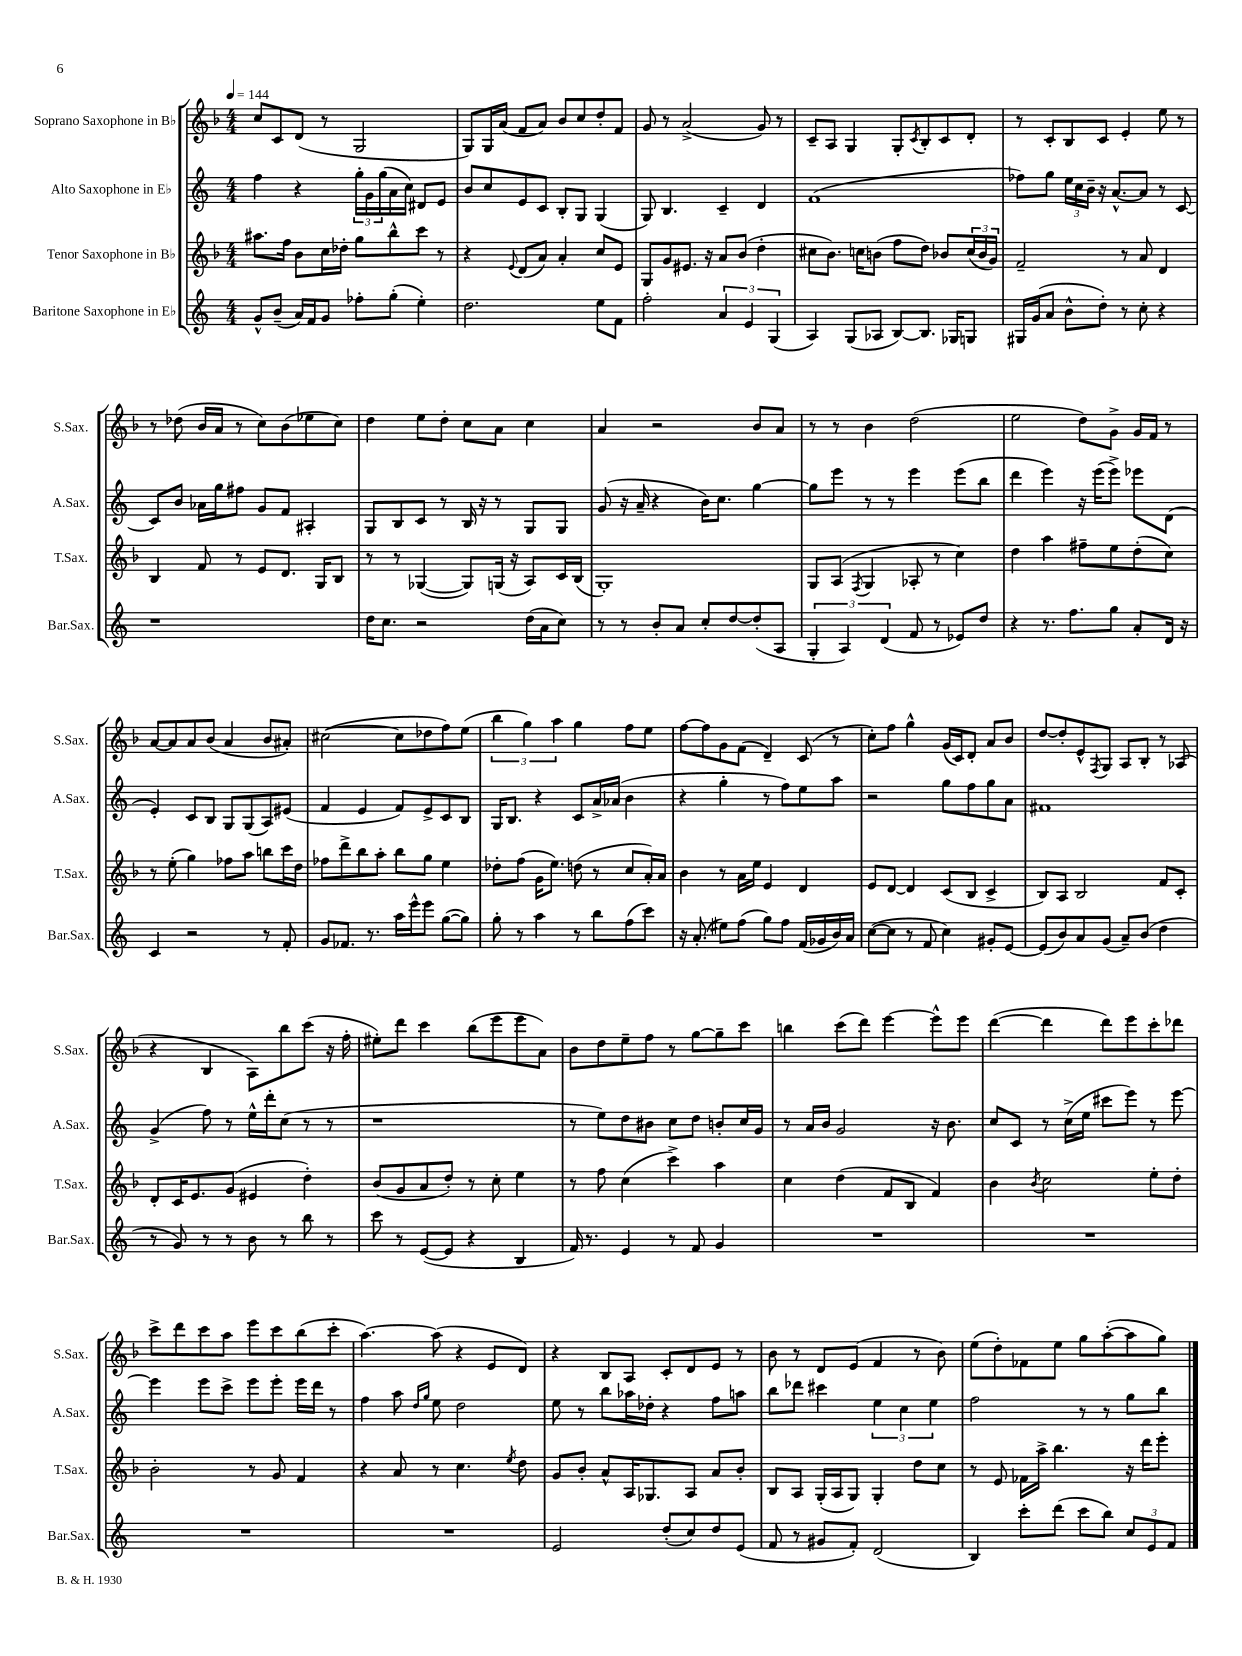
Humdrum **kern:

**kern	**kern	**kern	**kern
*staff4	*staff3	*staff2	*staff1
*clefG2	*clefG2	*clefG2	*clefG2
*k[]	*k[b-]	*k[]	*k[b-]
*M4/4	*M4/4	*M4/4	*M4/4
*MM144	*MM144	*MM144	*MM144
8g^^	8.aa#	4ff	8cc
(8b~	.	.	8c
.	16ff	.	.
16a)	8b-	4r	(8d
16f	.	.	.
8g	16cc	.	8r
.	16dd-'	.	.
8ff-'	8gg	24gg'	2G
.	.	24g	.
.	.	(24gg	.
(8gg'	8bb-^^	16a	.
.	.	16cc)	.
4ee')	8ccc	8d#	.
.	8r	8e	.
=	=	=	=
2.dd	4r	8b	8G)
.	.	8cc	16G
.	.	.	(16a
.	8qqe	.	.
.	(8d	8e	8f
.	8a)	8c	8a)
.	4a'	8B'	8b-
.	.	8G	8cc
8ee	8cc	(4G	8dd'
8f	8e	.	8f
=	=	=	=
2ff'	8G	8G)	8g
.	8g	4.B	8r
.	8.e#	.	(2a^
.	16r	.	.
6a	8a	4c~	.
.	(8b-	.	.
6e	.	.	.
.	4dd'	4d	8g)
(6G	.	.	.
.	.	.	8r
=	=	=	=
4A)	8cc#	(1f	8c~
.	8.b-)	.	8A
(8G	.	.	4G
.	16cc	.	.
8A-	(8b	.	.
[8B)	8ff	.	8G'
.	.	.	8qc
8.B]	8dd)	.	8B-'
.	8b-	.	8c
16G-	.	.	.
8G	(24cc	.	8d'
.	24b-	.	.
.	24g)	.	.
=	=	=	=
16G#	2f~	8ff-)	8r
(16g	.	.	.
8a	.	8gg	8c'
8b^^	.	24ee	8B-
.	.	24cc	.
.	.	24b~	.
8dd')	.	16r	8c
.	.	[8.a^^	.
8r	8r	.	4e'
8cc'	8a	8a]	.
4r	4d	8r	8ee
.	.	[8c	8r
=	=	=	=
1r	4B-	8c]	8r
.	.	8b	(8dd-
.	8f	16a-	16b-
.	.	16gg	16a
.	8r	8ff#	8r
.	8e	8g	8cc)
.	8.d	8f	(8b-
.	.	4A#'	8ee-
.	16G	.	.
.	8B-	.	8cc)
=	=	=	=
16dd	8r	8G	4dd
8.cc	.	.	.
.	8r	8B	.
2r	([4G-	8c	8ee
.	.	8r	8dd'
.	8G-])	16B	8cc
.	.	16r	.
.	(16G	8r	8a
.	16r	.	.
(16dd	8A)	8G	4cc
16a	.	.	.
8cc)	16c	8G	.
.	(16B-	.	.
=	=	=	=
8r	1G')	(8g	4a
8r	.	16r	.
.	.	16a~	.
8b'	.	4r	2r
8a	.	.	.
8cc'	.	16b)	.
.	.	8.cc	.
[8dd	.	.	.
(8dd']	.	[4gg	8b-
8A	.	.	8a
=	=	=	=
6G'	8G	8gg]	8r
.	(8A	8eee	8r
6A)	.	.	.
.	8qF	.	.
.	4G	8r	4b-
(6d	.	.	.
.	.	8r	.
8f	8A-'	4eee	(2dd
8r	8r	.	.
8e-)	4cc)	(8eee	.
8dd	.	8bb	.
=	=	=	=
4r	4dd	4ddd	2ee
8.r	4aa	4eee)	.
8.ff	.	.	.
.	8ff#~	16r	8dd)
.	.	(16eee	.
8gg	8ee	8eee^)	8g^
8a'	(8dd'	8eee-	16g
.	.	.	16f
16d	8cc)	(8d	8r
16r	.	.	.
=	=	=	=
4c	8r	4e')	[8a
.	(8ee'	.	8a]
2r	4gg)	8c	8a
.	.	8B	(8b-
.	8ff-	8G	4a
.	8aa	(8G	.
8r	8bb	8A)	8b-
8f'	16ccc	(8e#	8a#')
.	16dd	.	.
=	=	=	=
8g	8ff-	4f	([2cc#
8.f-	8ddd^	.	.
.	8bb-	4e	.
8.r	.	.	.
.	8aa'	.	.
16aa	8bb-	8f)	8cc#]
16eee^^	.	.	.
8eee	8gg	8e^	8dd-
([8gg	4ee	8c	8ff)
8gg])	.	8B	(8ee
=	=	=	=
8gg'	8dd-'	16G	6bb-
.	.	8.B	.
8r	(8ff	.	.
.	.	.	6gg)
4aa	16g	4r	.
.	8.ee)	.	.
.	.	.	6aa
8r	(8dd	8c	4gg
8bb	8r	16a^	.
.	.	(16a-	.
(8ff	8cc	4b	8ff
8ccc)	16a')	.	8ee
.	16a	.	.
=	=	=	=
16r	4b-	4r	[8ff
(8.a'	.	.	.
.	.	.	8ff]
8ee#)	8r	4gg'	8g
(8ff	16a	.	(8f
.	16ee	.	.
8gg)	4e	8r	4d~)
8ff	.	8ff)	.
(16f	4d	8ee	(8c
16g-	.	.	.
16b)	.	8aa	8r
16a	.	.	.
=	=	=	=
([8cc	8e	2r	8cc')
8cc]	[8d	.	8ff
8r	4d]	.	4gg^^
8f	.	.	.
4cc)	(8c	8gg	(16g
.	.	.	16c)
.	8B-	8ff	8d'
8g#'	4c^	8gg	8a
[8e	.	8a	8b-
=	=	=	=
(8e]	8B-)	1f#	[8dd
8b)	8A	.	8dd']
8a	2B-	.	8e^^
.	.	.	8qF
(8g	.	.	8G
8a~)	.	.	8A
(8b	.	.	8B-'
4dd	8f	.	8r
.	8c'	.	(8A-
=	=	=	=
8r	8d'	(4g^	4r
8g)	16c	.	.
.	8.e	.	.
8r	.	8ff)	4B-
8r	(8g	8r	.
8b	4e#	16ee^^	8A)
.	.	16ddd'	.
8r	.	(8cc	8bb-
8bb	4dd')	8r	(8ccc
8r	.	8r	16r
.	.	.	16ff'
=	=	=	=
8ccc	(8b-	1r	8ee#')
8r	8g	.	8ddd
([8e	8a	.	4ccc
8e]	8dd')	.	.
4r	8r	.	(8bb-
.	8cc'	.	8eee
4B	4ee	.	8eee
.	.	.	8a)
=	=	=	=
16f)	8r	8r	8b-
8.r	.	.	.
.	8ff	8ee)	8dd
4e	(4cc	8dd	8ee~
.	.	8b#	8ff
8r	4ccc^)	8cc	8r
8f	.	8dd	[8gg
4g	4aa	8b'	8gg~]
.	.	16cc	8ccc
.	.	16g	.
=	=	=	=
1r	4cc	8r	4bb
.	.	16a	.
.	.	16b	.
.	(4dd	2g	(8ccc
.	.	.	8ddd)
.	8f	.	[4eee
.	8B-	.	.
.	4f)	16r	8eee^^]
.	.	8.b	.
.	.	.	8eee
=	=	=	=
1r	4b-	8cc	([4ddd
.	.	8c	.
.	8qb-	.	.
.	2cc	8r	4ddd]
.	.	(16cc^	.
.	.	16ee	.
.	.	8ccc#	8ddd)
.	.	8eee)	8eee
.	8ee'	8r	8ccc'
.	8dd'	[8eee	8ddd-
=	=	=	=
1r	2b-'	4eee]	8ccc^
.	.	.	8ddd
.	.	8eee	8ccc
.	.	8ccc^	8aa
.	8r	8eee	8eee
.	8g	8eee'	8ccc
.	4f	16eee	(8bb-
.	.	16ddd	.
.	.	8r	8ccc'
=	=	=	=
1r	4r	4ff	[4.aa)
.	8a	8aa	.
.	.	16qqdd	.
.	.	16qqgg	.
.	8r	8ee	(8aa]
.	4.cc	2dd	4r
.	.	.	8e
.	8qee	.	.
.	8dd	.	8d)
=	=	=	=
2e	8g	8ee	4r
.	8b-'	8r	.
.	8a^^	8bb	8B-
.	16A	16aa-	8A
.	8.G-	16dd-'	.
(8dd'	.	4r	8c'
8cc)	8A	.	8d
8dd	8a	8ff	8e
(8e	8b-'	8aa	8r
=	=	=	=
8f	8B-	8bb	8b-
8r	8A	8ddd-	8r
8g#	(16G'	4ccc#	8d
.	16A	.	.
8f')	8G)	.	(8e
(2d	4G'	6ee	4f
.	.	6cc	.
.	8dd	.	8r
.	.	6ee	.
.	8cc	.	8b-)
=	=	=	=
4B)	8r	2ff	(8ee
.	8e	.	8dd')
8ccc'	16f-	.	8f-
.	16aa^	.	.
(8ddd	4.bb-	.	8ee
8ccc	.	8r	8gg
8bb)	.	8r	([8aa'
12cc	16r	8gg	8aa]
.	16ddd	.	.
12e	.	.	.
.	8eee'	8bb	8gg)
12f	.	.	.
==	==	==	==
*-	*-	*-	*-
